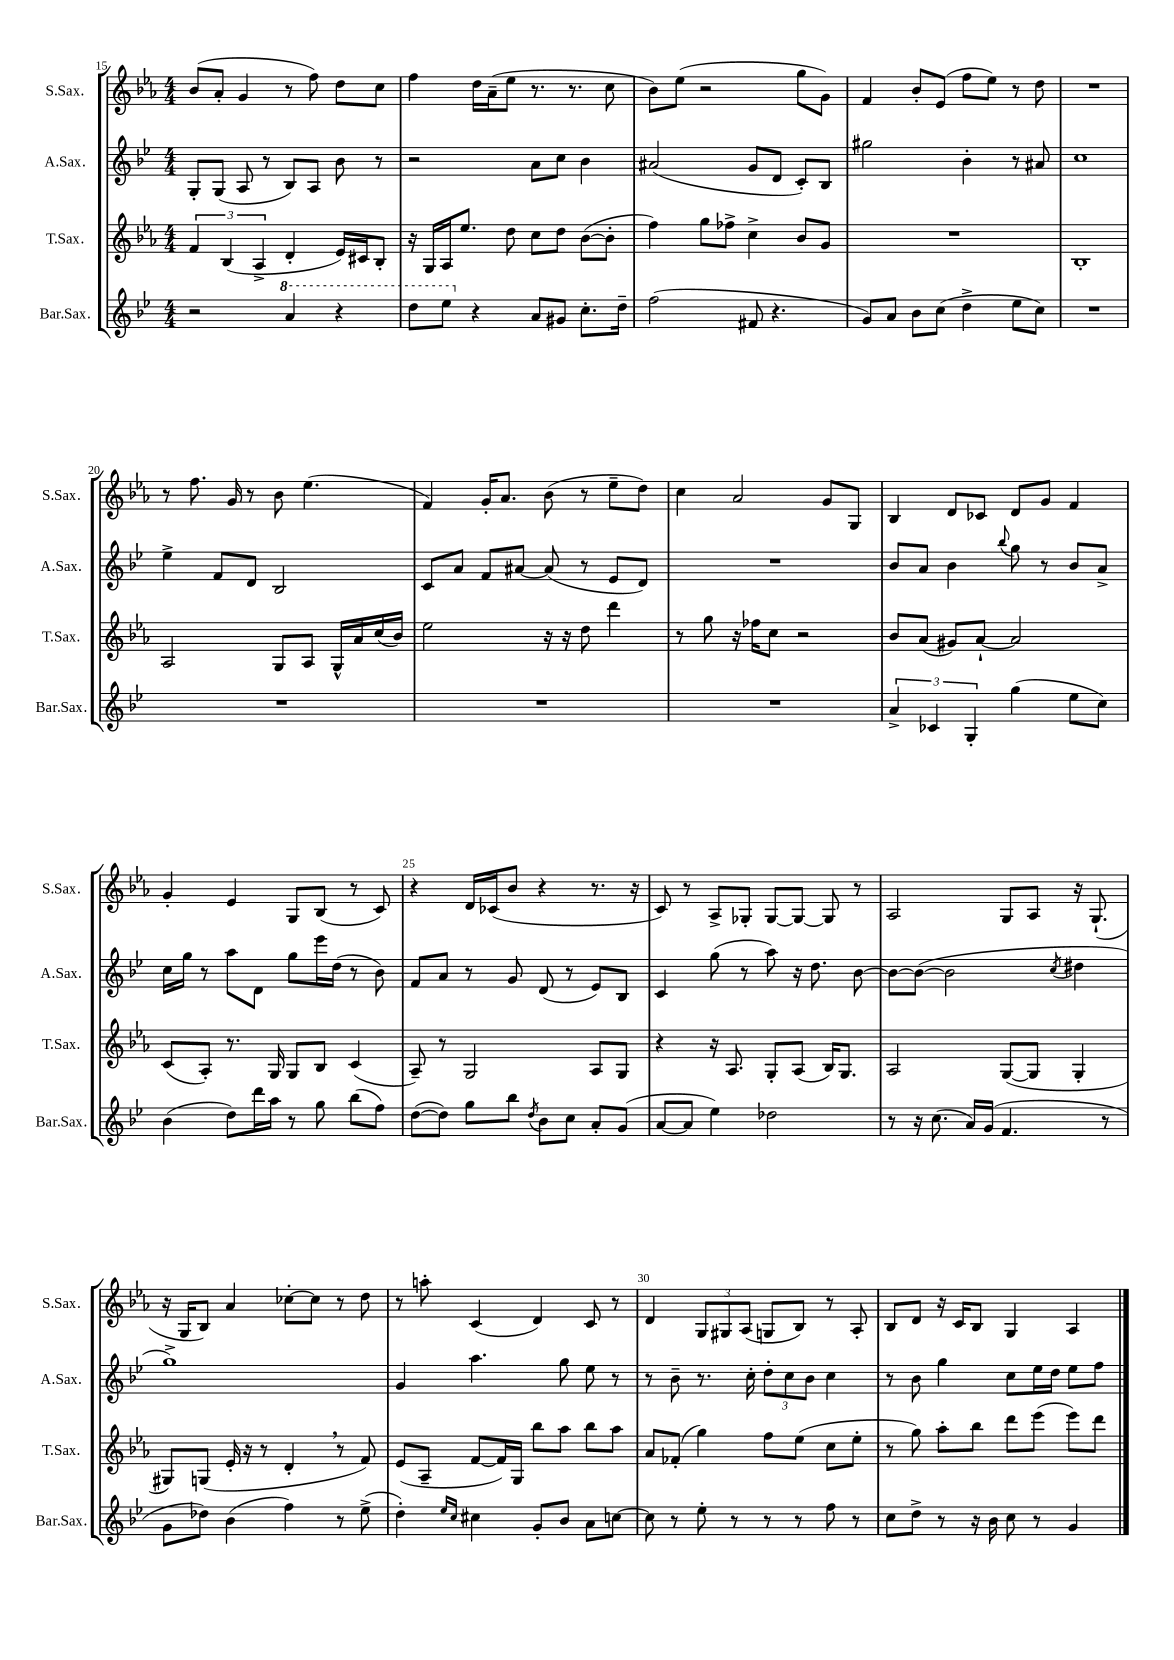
<<
\new StaffGroup <<
\new Staff = "s0" \with { instrumentName = "S.Sax." shortInstrumentName = "S.Sax." } {
    \clef treble \key ees \major \numericTimeSignature \time 4/4
    \autoBeamOff bes'8[( aes'8]-. g'4 r8 f''8) d''8[ c''8] |
    f''4 d''16[ aes'16--( ees''8] r8. r8. c''8 |
    bes'8[) ees''8]( r2 g''8[ g'8]) |
    f'4 bes'8[-. ees'8]( f''8[ ees''8]) r8 d''8 |
    R1 |
    r8 f''8. g'16 r8 bes'8 ees''4.( |
    f'4) g'16[-. aes'8.] bes'8( r8 ees''8[-- d''8]) |
    c''4 aes'2 g'8[ g8] |
    bes4 d'8[ ces'8] d'8[ g'8] f'4 |
    g'4-. ees'4 g8[ bes8]( r8 c'8) |
    r4 d'16[ ces'16( bes'8] r4 r8. r16 |
    c'8) r8 aes8[-> ges8]-. ges8[~ ges8]~ ges8 r8 |
    aes2 g8[ aes8] r16 g8.-!( |
    r16 g16[ bes8]) aes'4 ces''8[~-. ces''8] r8 d''8 |
    r8 a''8-. c'4( d'4) c'8 r8 |
    d'4 \tuplet 3/2 { g8[ gis8 aes8]( } g8[ bes8]) r8 aes8-. |
    bes8[ d'8] r16 c'16[ bes8] g4 aes4 \bar "|." |
}
\new Staff = "s1" \with { instrumentName = "A.Sax." shortInstrumentName = "A.Sax." } {
    \clef treble \key bes \major \numericTimeSignature \time 4/4
    \autoBeamOff g8[-. g8]( a8 r8 bes8[) a8] bes'8 r8 |
    r2 a'8[ c''8] bes'4 |
    ais'2( g'8[ d'8] c'8[-.) bes8] |
    gis''2 bes'4-. r8 ais'8 |
    c''1 |
    ees''4-> f'8[ d'8] bes2 |
    c'8[ a'8] f'8[ ais'8]~ ais'8( r8 ees'8[ d'8]) |
    R1 |
    bes'8[ a'8] bes'4 \appoggiatura { bes''8 } g''8 r8 bes'8[ a'8]-> |
    c''16[ g''16] r8 a''8[ d'8] g''8[ ees'''16 d''16]( r8 bes'8) |
    f'8[ a'8] r8 g'8 d'8( r8 ees'8[) bes8] |
    c'4 g''8( r8 a''8) r16 d''8. bes'8~ |
    bes'8[~ bes'8]~( bes'2 \acciaccatura { c''8 } dis''4 |
    g''1->) |
    g'4 a''4. g''8 ees''8 r8 |
    r8 bes'8-- r8. c''16-. \tuplet 3/2 { d''8[-. c''8 bes'8] } c''4 |
    r8 bes'8 g''4 c''8[ ees''16 d''16] ees''8[ f''8] \bar "|." |
}
\new Staff = "s2" \with { instrumentName = "T.Sax." shortInstrumentName = "T.Sax." } {
    \clef treble \key ees \major \numericTimeSignature \time 4/4
    \autoBeamOff \tuplet 3/2 { f'4 bes4( aes4-> } d'4-. ees'16[) cis'16 bes8]-. |
    r16 g16[ aes16 ees''8.] d''8 c''8[ d''8] bes'8[~( bes'8]-. |
    f''4) g''8[ fes''8]-> c''4-> bes'8[ g'8] |
    R1 |
    bes1-. |
    aes2 g8[ aes8] g16[-^ aes'16 c''16( bes'16]) |
    ees''2 r16 r16 d''8 d'''4 |
    r8 g''8 r16 fes''16[ c''8] r2 |
    bes'8[ aes'8]( gis'8[) aes'8]~-! aes'2 |
    c'8[( aes8]-.) r8. g16 g8[ bes8] c'4( |
    aes8--) r8 g2 aes8[ g8] |
    r4 r16 aes8. g8[-. aes8]( bes16[) g8.] |
    aes2 g8[~( g8] g4-. |
    gis8[) g8]( ees'16-. r16 r8 d'4-. \breathe r8 f'8) |
    ees'8[( aes8]-- f'8[~ f'16) g16] bes''8[ aes''8] bes''8[ aes''8] |
    aes'8[ fes'8]-.( g''4) f''8[ ees''8]( c''8[ ees''8]-. |
    r8 g''8) aes''8[-. bes''8] d'''8[ ees'''8]( ees'''8[) d'''8] \bar "|." |
}
\new Staff = "s3" \with { instrumentName = "Bar.Sax." shortInstrumentName = "Bar.Sax." } {
    \clef treble \key bes \major \numericTimeSignature \time 4/4
    \autoBeamOff r2 \ottava #1 a''4 r4 |
    d'''8[ ees'''8] \ottava #0 r4 a'8[ gis'8] c''8.[-. d''16]-- |
    f''2( fis'8 r4. |
    g'8[) a'8] bes'8[ c''8]( d''4-> ees''8[ c''8]) |
    R1 |
    R1 |
    R1 |
    R1 |
    \tuplet 3/2 { a'4-> ces'4 g4-. } g''4( ees''8[ c''8]) |
    bes'4( d''8[) d'''16 a''16] r8 g''8 bes''8[( f''8]) |
    d''8[~( d''8]) g''8[ bes''8] \acciaccatura { d''8 } bes'8[ c''8] a'8[-. g'8]( |
    a'8[~ a'8] ees''4) des''2 |
    r8 r16 c''8.( a'16[) g'16]( f'4. r8 |
    g'8[ des''8]) bes'4( f''4) r8 ees''8->( |
    d''4-.) \grace { ees''16[ c''16] } cis''4 g'8[-. bes'8] a'8[ c''8]~ |
    c''8 r8 ees''8-. r8 r8 r8 f''8 r8 |
    c''8[ d''8]-> r8 r16 bes'16 c''8 r8 g'4 \bar "|." |
}
>>
>>
\layout { \context { \Score currentBarNumber = #15 \override BarNumber.break-visibility = ##(#f #t #t) barNumberVisibility = #(every-nth-bar-number-visible 5) } }
